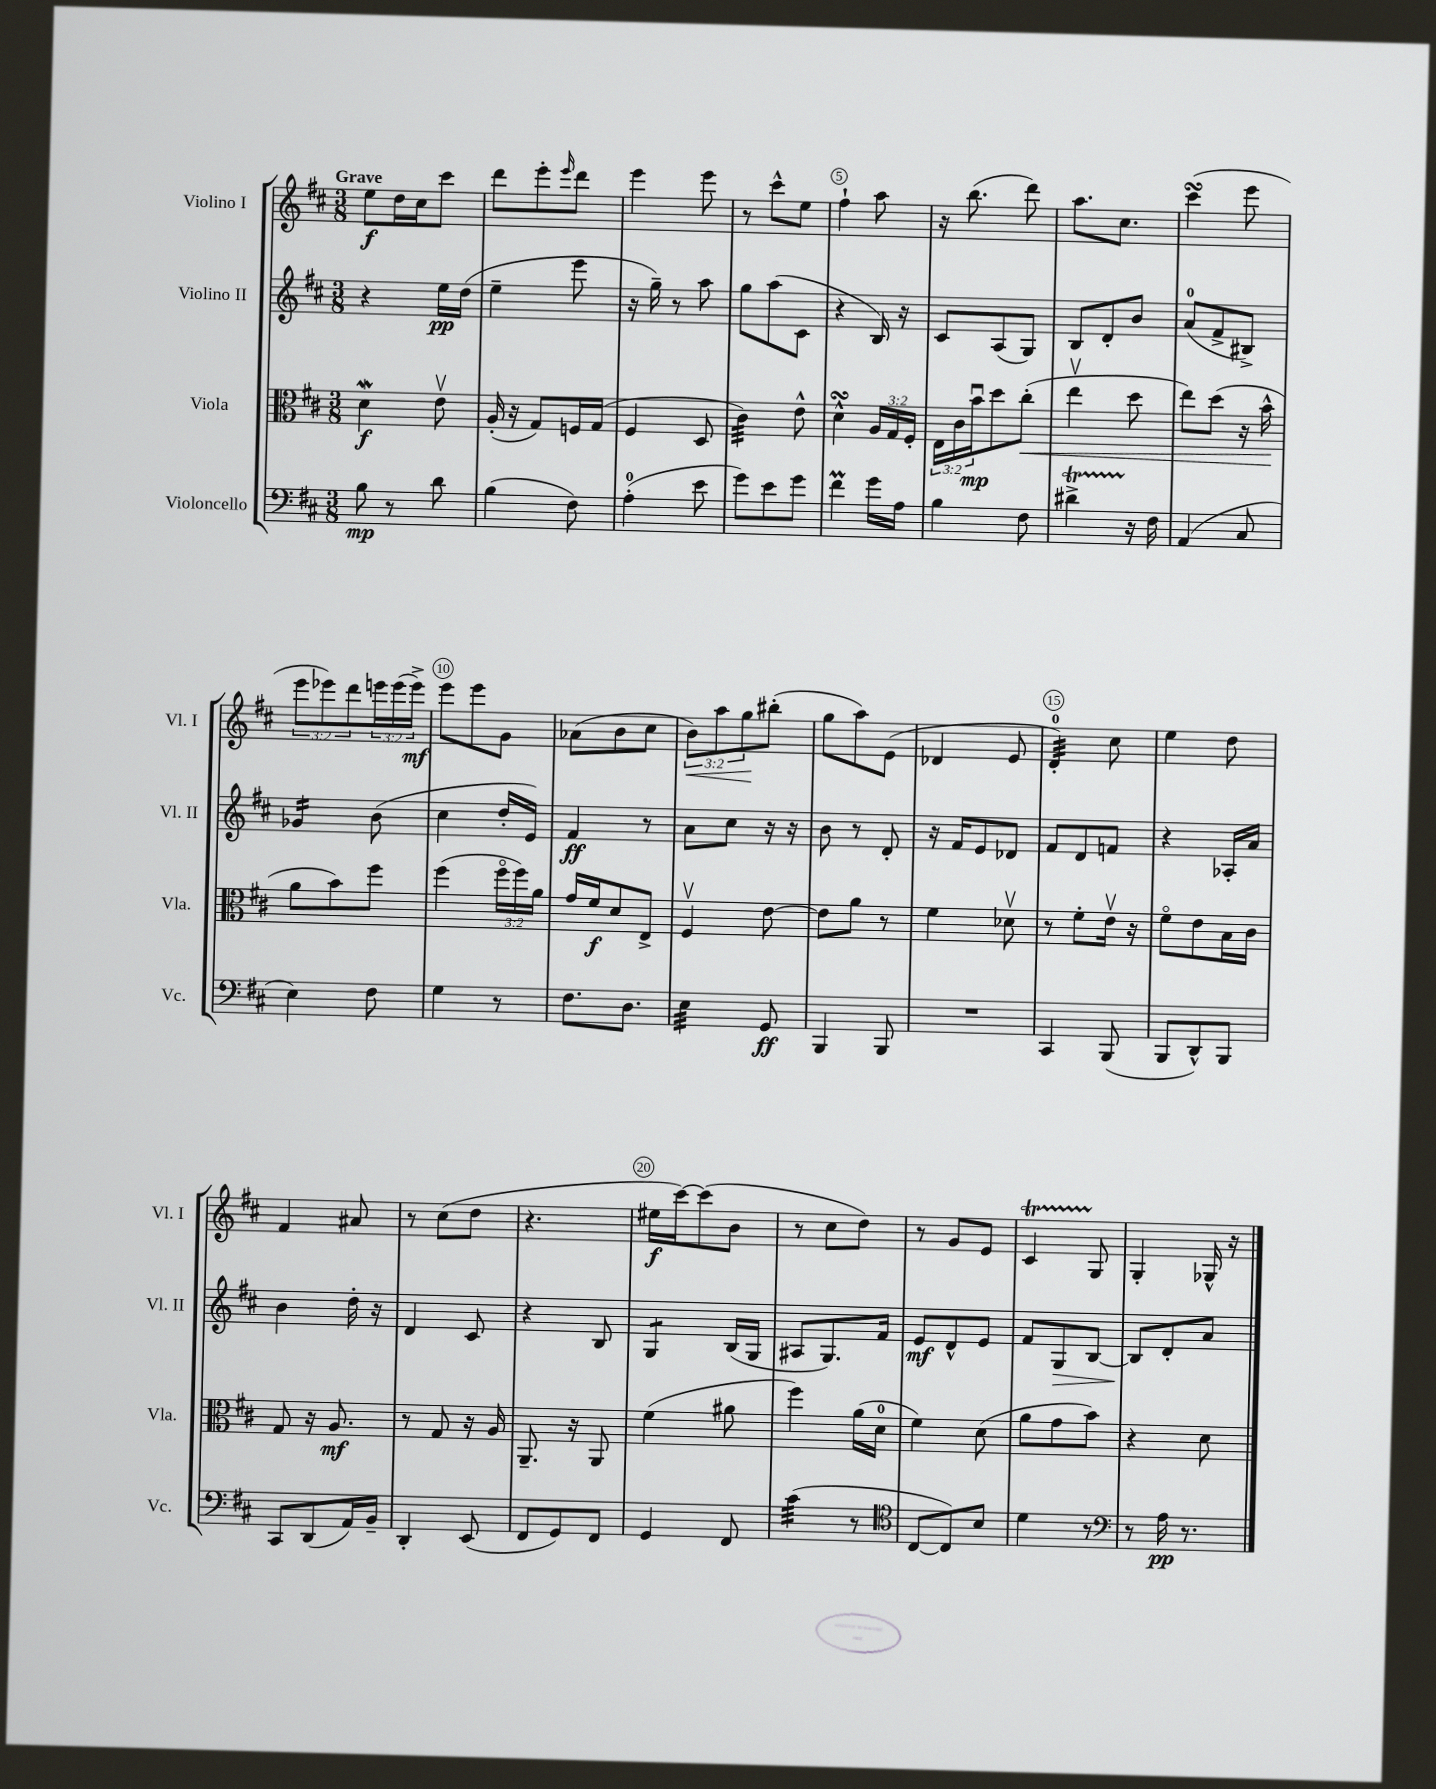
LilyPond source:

<<
\new StaffGroup <<
\new Staff = "s0" \with { instrumentName = "Violino I" shortInstrumentName = "Vl. I" } {
    \clef treble \key d \major \numericTimeSignature \time 3/8 \override Staff.TupletNumber.text = #tuplet-number::calc-fraction-text \tempo "Grave"
    e''8\f d''16 cis''16 cis'''8 |
    d'''8 e'''8-. \grace { e'''16 } d'''8 |
    e'''4 e'''8 |
    r8 cis'''8-^ e''8 |
    fis''4-! a''8 |
    r16 b''8.( d'''8) |
    a''8. cis''8. |
    cis'''4\turn( e'''8 |
    \tuplet 3/2 { e'''8 ees'''8) d'''8 } \tuplet 3/2 { e'''16 e'''16( e'''16->\mf) } |
    e'''8 e'''8 g'8 |
    aes'8( b'8 cis''8 |
    \tuplet 3/2 { b'8\<) a''8 g''8\! } bis''8-.( |
    g''8 a''8) e'8( |
    des'4 e'8 |
    d'4:32-0-.) cis''8 |
    e''4 d''8 |
    fis'4 ais'8 |
    r8 cis''8( d''8 |
    r4. |
    eis''16\f cis'''16~) cis'''8( b'8 |
    r8 cis''8 d''8) |
    r8 g'8 e'8 |
    cis'4\startTrillSpan g8\stopTrillSpan |
    g4-. ges16-^ r16 \bar "|." |
}
\new Staff = "s1" \with { instrumentName = "Violino II" shortInstrumentName = "Vl. II" } {
    \clef treble \key d \major \numericTimeSignature \time 3/8
    r4 e''16\pp d''16( |
    e''4-- e'''8 |
    r16 g''16--) r8 a''8 |
    g''8 a''8( cis'8 |
    r4 b16) r16 |
    cis'8 a8( g8) |
    b8 d'8-. b'8 |
    a'8-0( fis'8-> bis8->) |
    ges'4:16 b'8( |
    cis''4 d''16-. e'16) |
    fis'4\ff r8 |
    a'8 cis''8 r16 r16 |
    b'8 r8 d'8-. |
    r16 fis'16 e'8 des'8 |
    fis'8 d'8 f'8 |
    r4 aes16-. a'16 |
    b'4 d''16-. r16 |
    d'4 cis'8 |
    r4 b8 |
    g4:8 b16( g16 |
    ais8 g8.) fis'16 |
    e'8\mf d'8-^ e'8 |
    fis'8 g8\> b8~ |
    b8\! d'8-. a'8 \bar "|." |
}
\new Staff = "s2" \with { instrumentName = "Viola" shortInstrumentName = "Vla." } {
    \clef alto \key d \major \numericTimeSignature \time 3/8 \override Staff.TupletNumber.text = #tuplet-number::calc-fraction-text
    d'4\mordent\f e'8\upbow |
    a16-.( r16 g8) f16 g16( |
    fis4 d8 |
    cis'4:32) e'8-^ |
    d'4-^\turn \tuplet 3/2 { a16 g16 fis16-. } |
    \tuplet 3/2 { e16 cis'16 b'16\downbow\mp } d''8 cis''8-.\<( |
    e''4\upbow d''8 |
    e''8) d''8( r16 b'16-^\! |
    a'8 b'8) fis''8 |
    fis''4( \tuplet 3/2 { fis''16\flageolet fis''16) a'16 } |
    g'16 fis'16\f d'8 e8-> |
    fis4\upbow e'8~ |
    e'8 a'8 r8 |
    fis'4 des'8\upbow |
    r8 fis'8-. e'16\upbow r16 |
    fis'8\flageolet e'8 b16 cis'16 |
    g8 r16 a8.\mf |
    r8 g8 r16 a16 |
    a,8.-- r16 a,8 |
    fis'4( ais'8 |
    fis''4) a'16( d'16-0 |
    fis'4) d'8( |
    a'8 g'8 b'8) |
    r4 d'8 \bar "|." |
}
\new Staff = "s3" \with { instrumentName = "Violoncello" shortInstrumentName = "Vc." } {
    \clef bass \key d \major \numericTimeSignature \time 3/8
    b8\mp r8 d'8 |
    b4( fis8) |
    a4-0-.( e'8 |
    g'8) e'8 g'8 |
    fis'4\prall g'16 a16 |
    b4 fis8 |
    dis'4->\startTrillSpan r16\stopTrillSpan fis16 |
    a,4( cis8 |
    e4) fis8 |
    g4 r8 |
    fis8. d8. |
    e4:32 g,8\ff |
    b,,4 b,,8 |
    R4. |
    cis,4 b,,8( |
    b,,8 d,8-^) b,,8 |
    cis,8 d,8( a,16) b,16-- |
    d,4-. e,8( |
    fis,8 g,8) fis,8 |
    g,4 fis,8 |
    cis'4:32( r8 |
    \clef tenor cis8~ cis8) b8 |
    d'4 r8 |
    \clef bass r8 a16\pp r8. \bar "|." |
}
>>
>>
\layout { \context { \Score \override BarNumber.break-visibility = ##(#f #t #t) barNumberVisibility = #(every-nth-bar-number-visible 5) \override BarNumber.stencil = #(make-stencil-circler 0.1 0.3 ly:text-interface::print) } }
